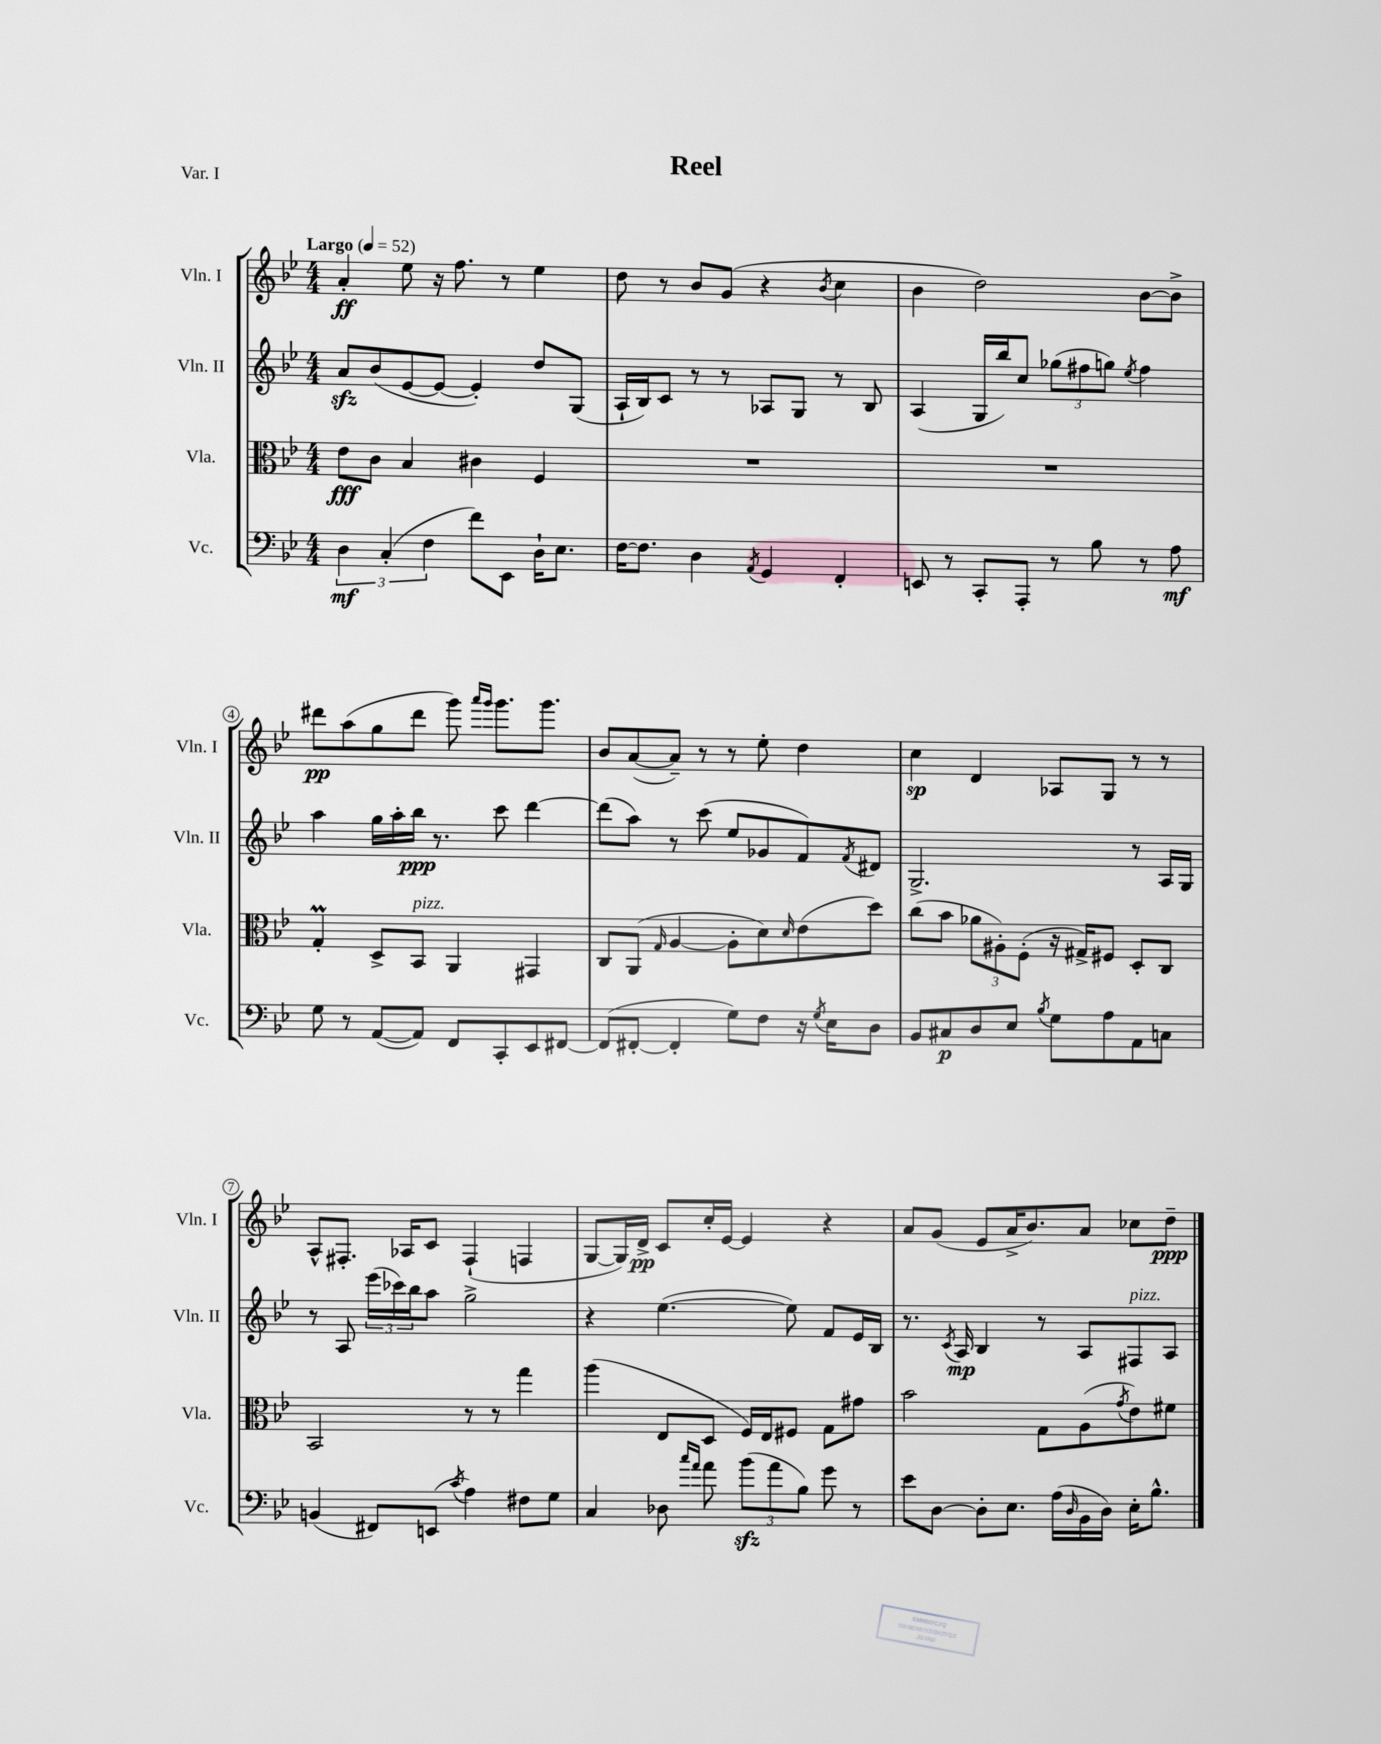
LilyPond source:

\header { title = "Reel" piece = "Var. I" }
<<
\new StaffGroup <<
\new Staff = "s0" \with { instrumentName = "Vln. I" shortInstrumentName = "Vln. I" } {
    \clef treble \key bes \major \numericTimeSignature \time 4/4 \tempo "Largo" 4 = 52
    a'4-.\ff ees''8 r16 f''8. r8 ees''4 |
    d''8 r8 bes'8 g'8( r4 \acciaccatura { bes'8 } c''4 |
    bes'4 d''2) bes'8~ bes'8-> |
    dis'''8\pp a''8( g''8 dis'''8 g'''8) \grace { a'''16 g'''16 } g'''8. g'''8. |
    bes'8 a'8~( a'8--) r8 r8 ees''8-. d''4 |
    c''4\sp d'4 aes8 g8 r8 r8 |
    a8-^ fis8.-. aes16 c'8 fis4-!( f4 |
    g8~ g16) d'16->\pp c'8 c''16-. ees'16~ ees'4 r4 |
    a'8 g'8( ees'8 a'16-> bes'8.) a'8 ces''8 d''8--\ppp \bar "|." |
}
\new Staff = "s1" \with { instrumentName = "Vln. II" shortInstrumentName = "Vln. II" } {
    \clef treble \key bes \major \numericTimeSignature \time 4/4
    a'8\sfz bes'8( ees'8~ ees'8~ ees'4-.) d''8 g8( |
    a16-! bes16) c'8 r8 r8 aes8 g8 r8 bes8 |
    a4( g16 bes''16) c''8 \tuplet 3/2 { ges''8( fis''8 g''8) } \acciaccatura { ees''8 } fis''4 |
    a''4 g''16 a''16-. bes''16\ppp r8. c'''8 d'''4~ |
    d'''8( a''8) r8 c'''8( ees''8 ges'8 f'8) \acciaccatura { f'8 } dis'8 |
    g2.-> r8 a16 g16 |
    r8 a8 \tuplet 3/2 { ees'''16( ces'''16) bes''16 } a''8 g''2-> |
    r4 ees''4.~( ees''8) f'8 ees'16 bes16 |
    r8. \acciaccatura { c'8 } a16\mp bes4 r8 a8 fis8^\markup { \italic "pizz." } a8 \bar "|." |
}
\new Staff = "s2" \with { instrumentName = "Vla." shortInstrumentName = "Vla." } {
    \clef alto \key bes \major \numericTimeSignature \time 4/4
    ees'8\fff c'8 bes4 cis'4 f4 |
    R1 |
    R1 |
    g4-.\prall d8-> bes,8^\markup { \italic "pizz." } a,4 gis,4 |
    c8 a,8( \grace { g16 } a4~ a8-. d'8) \grace { d'16 } ees'8( d''8) |
    c''8( bes'8 \tuplet 3/2 { aes'8 ais8-.) f8-.( } r16 gis16->) fis8 d8-. c8 |
    bes,2 r8 r8 g''4 |
    a''4( ees8 d8 f16) ees16 fis8 g8 gis'8 |
    bes'2 g8 a8( \acciaccatura { g'8 } ees'8) fis'8 \bar "|." |
}
\new Staff = "s3" \with { instrumentName = "Vc." shortInstrumentName = "Vc." } {
    \clef bass \key bes \major \numericTimeSignature \time 4/4
    \tuplet 3/2 { d4\mf c4-.( f4 } f'8) ees,8 d16-! ees8. |
    f16~ f8. d4 \acciaccatura { a,8 } g,4 f,4-. |
    e,8 r8 c,8-. a,,8-. r8 bes8 r8 a8\mf |
    g8 r8 a,8~( a,8) f,8 c,8-. ees,8 fis,8~ |
    fis,8( fis,8~-. fis,4-. g8) f8 r16 \acciaccatura { g8 } ees16 d8 |
    bes,8 cis8\p d8 ees8 \acciaccatura { bes8 } g8 a8 a,8 c8 |
    b,4( fis,8) e,8( \acciaccatura { c'8 } a4) fis8 g8 |
    c4 des8 \grace { c''16 a'16 } a'8 \tuplet 3/2 { bes'8\sfz( a'8 bes8) } g'8 r8 |
    ees'8 d8~ d8-. ees8. a16( \grace { d16 } bes,16 d16) ees16-. bes8.-^ \bar "|." |
}
>>
>>
\layout { \context { \Score \override BarNumber.stencil = #(make-stencil-circler 0.1 0.3 ly:text-interface::print) } }
